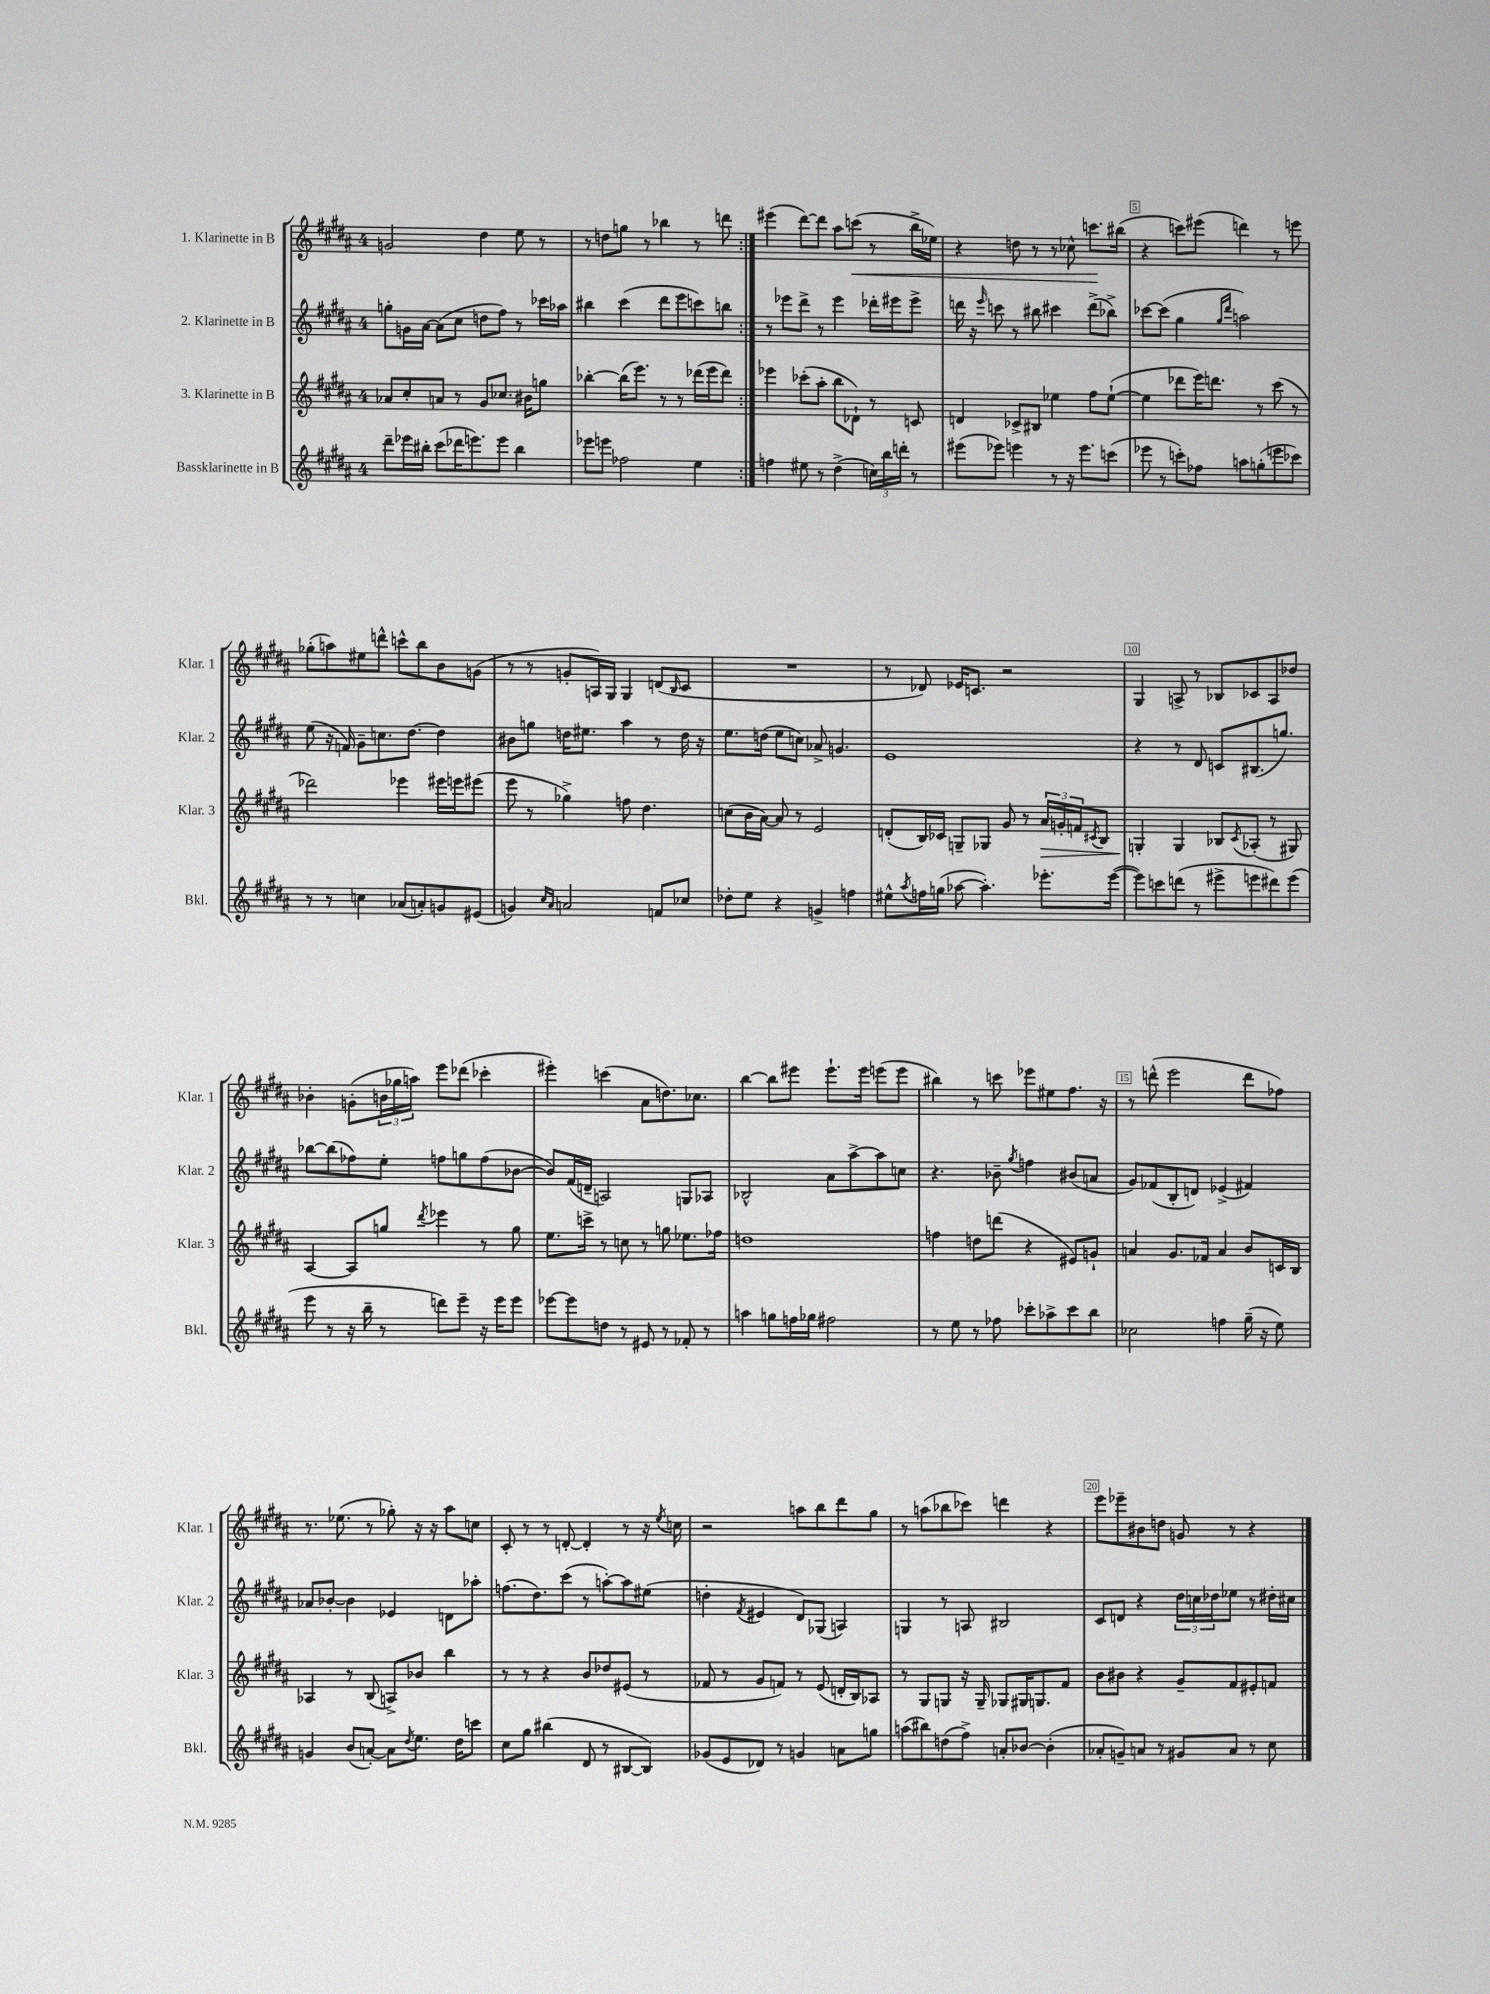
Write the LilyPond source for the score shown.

<<
\new StaffGroup <<
\new Staff = "s0" \with { instrumentName = "1. Klarinette in B" shortInstrumentName = "Klar. 1" } {
    \clef treble \key b \major \once \override Staff.TimeSignature.style = #'single-digit \time 4/4
    \repeat volta 2 { g'2 dis''4 e''8 r8 |
    r8 d''8 g''8 r8 bes''4 r8 d'''8 | }
    eis'''4( dis'''8~) dis'''8 ais''8 c'''8\<( r8 b''16-> ees''16) |
    r4 d''8 r8 r8 ces''8-^ c'''8.\! bis''16( |
    r4 c'''8) eis'''8( d'''4) r8 e'''8 |
    ges''8-.( a''8) eis''8 d'''8-^ c'''8-^ b''8 b'8 g'8( |
    r8 r8 g'8-. a16) gis16 gis4 d'8( \grace { b16 } cis'8 |
    R1 |
    r8 des'8) ees'16 c'8. r2 |
    gis4 a8-> r8 bes8 ces'8 a8 des''8 |
    bes'4-. g'8-.( \tuplet 3/2 { b'16 ges''16 a''16) } e'''8 des'''8( ces'''4-. |
    eis'''4-.) c'''4( ais'8 d''8.) ces''8. |
    b''4~ b''8 eis'''8 eis'''8.-! eis'''16 e'''8( e'''8 |
    bis''4) r8 c'''8 ees'''8 eis''8 fis''8. r16 |
    r8 d'''8-^( e'''2 d'''8 fes''8) |
    r8. ees''8.( r8 ges''8-.) r16 r16 ais''8 c''8 |
    cis'8-. r8 r8 d'8~-. d'4-. r8 r16 \acciaccatura { e''8 } c''16 |
    r2 a''8 b''8 dis'''8 gis''8 |
    r8 a''8( bes''8 ces'''8) d'''4 r4 |
    e'''8 ees'''8-- bis'8 d''8 g'8 r8 r4 \bar "|." |
}
\new Staff = "s1" \with { instrumentName = "2. Klarinette in B" shortInstrumentName = "Klar. 2" } {
    \clef treble \key b \major \once \override Staff.TimeSignature.style = #'single-digit \time 4/4
    \repeat volta 2 { g''8-. g'16 ais'16~ ais'8( cis''8 d''8 fis''8) r8 ces'''16 aes''16 |
    bis''4 cis'''4( dis'''8 e'''8 c'''8) b''8 | }
    r8 ees'''8 dis'''8-> r8 ees'''4 des'''16-. eis'''16 eis'''8-> |
    d'''16 r16 \grace { e'''16 } c'''8 r8 bis''8 cis'''4 d'''8->( bes''8->) |
    ces'''8~ ces'''8( gis''4 \grace { gis''16 dis'''16 } a''2) |
    e''8( r16 f'16) gis'8-- c''8. dis''8.~ dis''4 |
    bis'8 g''8 d''16 eis''8. ais''4 r8 d''16 r16 |
    e''8. d''16( e''8 c''8) aes'8-> g'4. |
    e'1 |
    r4 r8 dis'8 c'8 bis8.( g''8.) |
    bes''8~ bes''8( fes''8) e''8-. f''8 g''8 f''8( bes'8~ |
    bes'8) fis'16( d'16-- a2) g8 aes8 |
    bes2-^ ais'8 ais''8~-> ais''8 c''8 |
    r4. bes'8-- \acciaccatura { gis''8 } f''4 bis'8( a'8 |
    gis'8) fes'8( b8-. d'8) ees'4->( fis'4) |
    aes'8 bes'8~-. bes'4 ees'4 d'8 aes''8-. |
    f''8.( dis''8.) cis'''8( r8 a''8~-.) a''8 eis''8( |
    d''4-. \acciaccatura { fis'8 } eis'4 dis'8) ges8( a4) |
    g4 r8 a8 bis2 |
    cis'8 d'8 r4 \tuplet 3/2 { dis''16 c''16 des''16 } ees''8 r8 dis''16-. cis''16 \bar "|." |
}
\new Staff = "s2" \with { instrumentName = "3. Klarinette in B" shortInstrumentName = "Klar. 3" } {
    \clef treble \key b \major \once \override Staff.TimeSignature.style = #'single-digit \time 4/4
    \repeat volta 2 { aes'8 cis''8-. a'8 r8 gis'8 ces''8. bis'16 g''8 |
    bes''4~-. bes''16( e'''8.) r8 r8 des'''16( e'''16 des'''8) | }
    ees'''4 ces'''8-.( ais''8-. b''8 des'8-!) r8 c'8 |
    d'4 ces'8-> bis8 ees''4 fis''8 ees''8~-!( |
    ees''4 des'''8 e'''16) d'''8. r8 cis'''8( r8 |
    des'''2) ees'''4 eis'''16 e'''16 eis'''8( |
    e'''8 r8 ges''4->) f''8 dis''4. |
    c''8( b'16 ais'16~) ais'8 r8 e'2 |
    d'8-.( b16) ces'16 g8-- ges8 gis'8 r8 \tuplet 3/2 { ais'16\> g'16-. f'16 } \acciaccatura { cis'8 } b8 |
    g4-.\! g4 bes8 \acciaccatura { cis'8 } aes8-.( r8 gis8) |
    ais4~ ais8 g''8 \acciaccatura { dis'''8 } ees'''4 r8 g''8 |
    e''8. c'''16-> r8 c''8 r8 g''8 ees''8. fes''16 |
    d''1 |
    f''4 d''8 d'''8( r4 eis'8) g'8-! |
    a'4 gis'8. fes'16 a'4 b'8 c'16 b16 |
    aes4 r8 b8( a8->) bes'8 b''4 |
    r8 r8 r4 b'8 des''8 eis'8( r8 |
    fes'8 r8 gis'8 f'8) r8 e'8( d'16-. b16) aes8 |
    r8 gis8 g8 r16 g16-- ges8 gis16 g8. fis'8 |
    b'8 bis'8 r4 gis'8-- fis'8 eis'8-. f'8 \bar "|." |
}
\new Staff = "s3" \with { instrumentName = "Bassklarinette in B" shortInstrumentName = "Bkl." } {
    \clef treble \key b \major \once \override Staff.TimeSignature.style = #'single-digit \time 4/4
    \repeat volta 2 { dis'''8-- ees'''16 bis''16-. cis'''8( des'''16 e'''8.) e'''8 bis''4 |
    ees'''8 e'''8 fes''2 e''4 | }
    f''4 eis''8 r8 dis''4->( \tuplet 3/2 { c''16) b''16 d'''16-. } r8 |
    eis'''8( ees'''8) e'''4 r8 r16 e'''8. c'''8( |
    ees'''8 r8 c'''8-.) fes''8 a''8 g''8-.( e'''8 ces'''8) |
    r8 r8 c''4 aes'8( a'8-.) g'8 eis'8( |
    g'4) \grace { cis''16 ais'16 } a'2 f'8 ces''8 |
    des''8-. e''8 r4 g'4-> f''4 |
    eis''8-^ \acciaccatura { ais''8 } f''16 g''16( aes''8~ aes''4.-.) ees'''8.-. ees'''16~( |
    ees'''8) c'''8 d'''8( r8 eis'''8-> e'''8 dis'''8) e'''8( |
    e'''8 r8 r16 b''16-- r8 d'''8) e'''8-- r16 e'''16 e'''8 |
    ees'''8~ ees'''8 d''8 r8 eis'8 r8 fes'8-. r8 |
    a''4 g''8 f''16 ges''16 fis''2 |
    r8 e''8 r8 fes''8 ces'''8-. aes''8-> ces'''8 b''8 |
    ces''2 f''4 gis''16--( r16 e''8) |
    g'4 b'8( a'8~-.) a'8 \acciaccatura { dis''8 } e''8. dis''16 c'''8 |
    cis''8 gis''8 bis''4( dis'8 r8 bis8~ bis8) |
    ges'8( e'8 des'8) r8 g'4 a'8 g''8 |
    a''8( bis''8) d''8( fis''8->) a'8-. bes'8~ bes'4-.( |
    aes'8-. g'8--) a'8 r8 gis'8 a'8 r8 cis''8 \bar "|." |
}
>>
>>
\layout { \context { \Score \override BarNumber.break-visibility = ##(#f #t #t) barNumberVisibility = #(every-nth-bar-number-visible 5) \override BarNumber.stencil = #(make-stencil-boxer 0.1 0.3 ly:text-interface::print) } }
